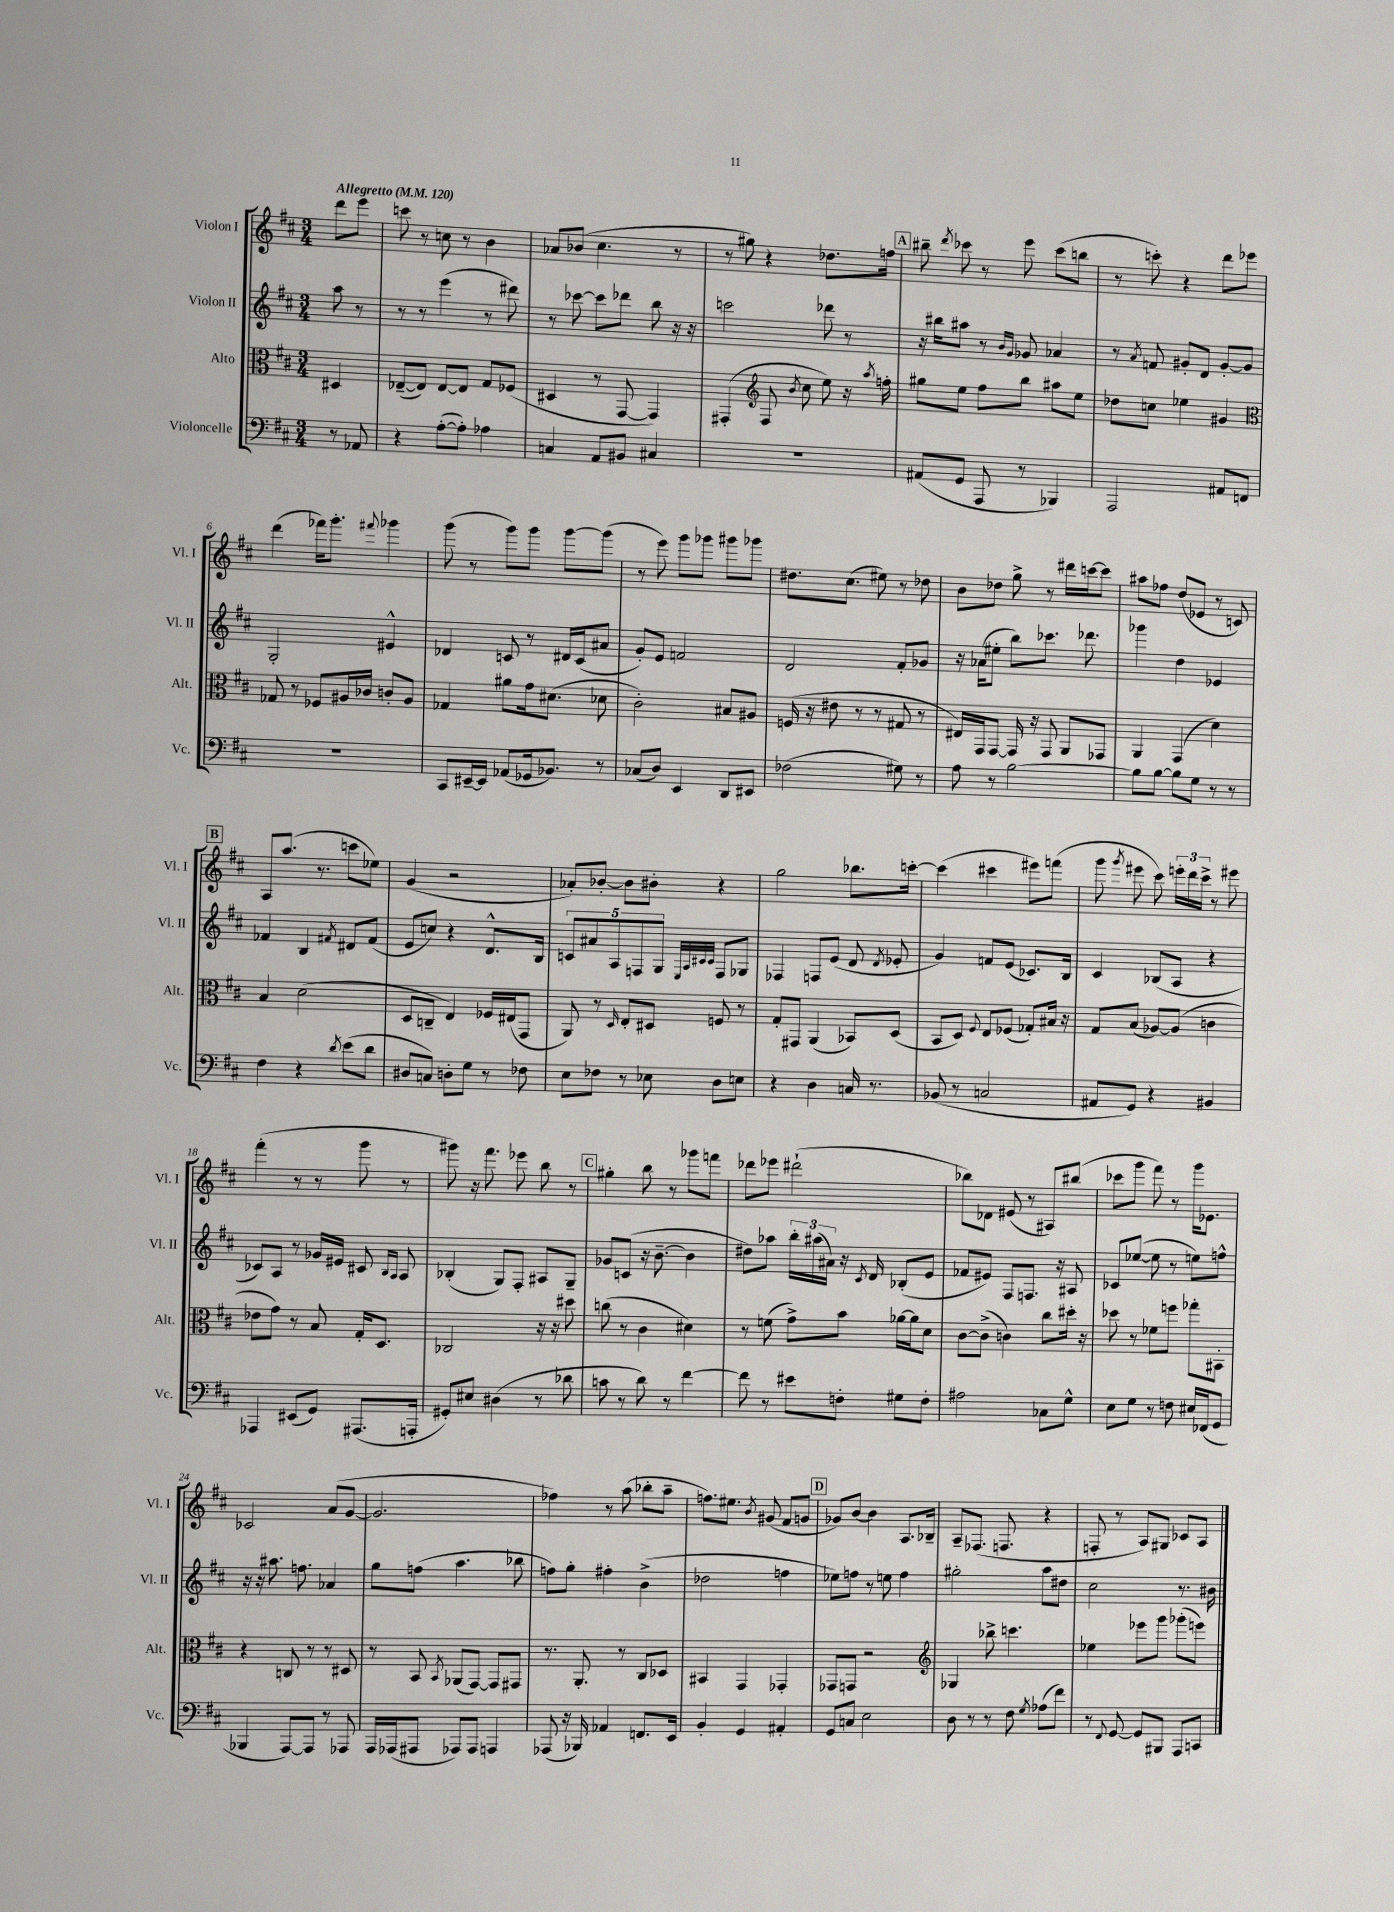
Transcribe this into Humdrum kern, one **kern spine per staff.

**kern	**kern	**kern	**kern
*staff4	*staff3	*staff2	*staff1
*clefF4	*clefC3	*clefG2	*clefG2
*k[f#c#]	*k[f#c#]	*k[f#c#]	*k[f#c#]
*M3/4	*M3/4	*M3/4	*M3/4
*MM120	*MM120	*MM120	*MM120
8r	4D#/	8aa\	8ddd\L
8AA-/	.	8r	8eee\J
=	=	=	=
4r	([8E-~/L	8r	8ccc\
.	8E-/]J)	8r	8r
([8A'\L	[8E-/L	(4eee\	8cc\
8A'\]J)	8E-/]J	.	8r
4A-\	8G/L	8r	4b\
.	(8F-/J	8ddd#\)	.
=	=	=	=
4C/	4D#/	8r	8a-/L
.	.	[8ccc-\	(8b-/J
8AA/L	8r	8ccc-\]L	4.cc#\
8BB#/J	[8GG/	8ddd-\J	.
4C#/	4GG/])	8bb\	.
.	.	16r	8r
.	.	16r	.
=	=	=	=
2.r	(4GG#'/	2ccc\	8r
.	.	.	8gg#\)
*	*clefG2	*	*
.	8F#/	.	4r
.	8qb/	.	.
.	8cc#\	.	.
.	8ee\)	8ddd-\	8.dd-\L
.	16r	8r	.
.	8qaa/	.	.
.	16ff'\	.	16ff\Jk
=	=	=	=
(8AA#/L	8gg#\L	16r	8bb#~\
.	.	16bb#\LK	.
.	.	.	8qddd/
8GG/J	8ee\J	8aa#\J	8ccc-\
8AAA/	8ff#\L	8r	8r
.	.	16qqb/LL	.
.	.	16qqg/JJ	.
8r	8bb\J	8g-/	8eee\
4BBB-/)	8aa#\L	4a-/	(8ccc-\L
.	8ee\J	.	8bb\J
=	=	=	=
2AAA/	8dd-\L	8r	8r
.	.	8qa/	.
.	8cc\J	8f/	8ccc'\)
.	4ee-\	8g#'/L	4r
.	.	8d/J	.
8AA#/L	4g#/	[8g#'/L	8ddd\L
8FF/J	.	8g#/]J	8eee-\J
=	=	=	=
*	*clefC3	*	*
2.r	8G-/	2G'/	(4ddd\
.	8r	.	.
.	8F-/L	.	16fff-\LK)
.	.	.	8.ggg'\J
.	16A#/L	.	.
.	16c-/JJ	.	.
.	.	.	8qqfff#/
.	8c'/L	4e#^^/	4ggg-\
.	8A#/J	.	.
=	=	=	=
8CC#/L	4G-/	4d-/	(8ggg\
[16EE#~/L	.	.	8r
16EE#/]JJ	.	.	.
(8AA-/L	8a#\L	8c/	8ggg\L)
16GG-/k	16g\k	8r	8ggg\J
8.BB-/J)	(8.d#\J	.	.
.	.	16d#/LL	[8ggg\L
.	.	(16c/J	.
8r	8d-\	8a#/J	(8ggg\]J
=	=	=	=
(8C-/L	2c#'\)	8g'/L)	8r
8D/J)	.	8e/J	8eee\)
4EE/	.	2f/	8ggg\L
.	.	.	8ggg-\J
8DD/L	8B#/L	.	8ggg#\L
8EE#/J	8A#/J	.	8ggg-\J
=	=	=	=
(2F-\	(16F/	2d/	8.dd#\L
.	16r	.	.
.	8e#\	.	.
.	.	.	(8.cc#\J
.	8r	.	.
.	8r	.	8ee#\)
8G#\)	8G#/	8f#'/L	8r
8r	8r	8g-/J	8dd-\
=	=	=	=
8A\	16E#/LL)	16r	8b\L
.	16GG/J	(16a-\LK	.
8r	[8GG/J	8ee#'\J	8dd-\J
[2B\	16GG/]	8bb\L)	8gg^\
.	16r	.	.
.	8GG/	8.ccc-\J	8r
.	8AA/L	.	16ddd#\LL
.	.	8.ddd-\	[16ccc\J
.	8GG-/J	.	8ccc\]J
=	=	=	=
8B\]L	4AA/	4ggg-\	8aa#\L
[8B\J	.	.	8ff-\J
8B\]L	(4GG/	4dd\	(8dd/L
8G\J	.	.	8e-/J
8r	4d\)	4e-/	8r
8r	.	.	8c/)
=	=	=	=
4F#\	4B/	4f-/	8A/L
.	.	.	(8.aa/J
4r	(2d\	4B/	.
.	.	.	8.r
8qd/	.	8qf#/	.
(8e\L	.	8d#/L	8ccc\L
8d\J	.	(8f#/J	8ee-\J)
=	=	=	=
8D#/L	8D/L	8e/L	(4g/
8C/J)	8C~/J	8cc/J)	.
8D'\L	4E/)	4r	2r
8G\J	.	.	.
8r	16F-/LL	8.d^^/L	.
.	(16E#/J	.	.
8F-\	8GG/J	.	.
.	.	16B/Jk	.
=	=	=	=
8E\L	8AA/)	10c/L	8a-'/L)
.	.	10a#/	.
8F-\J	8r	.	[8b-'/J
.	.	10A/	.
.	16qqD/	.	.
8r	8E'/L	.	8b-\]L
.	.	10F/	.
8E-\	8D#/J	.	8b#'\J
.	.	10G/J	.
.	.	32qqE/LLL	.
.	.	32qqA/	.
.	.	32qqc#/	.
.	.	32qqc#/JJJ	.
8D\L	8F/	8F/L	4r
8E\J	8r	8G-/J	.
=	=	=	=
4r	8G'/L	4F-/	2gg\
.	8GG#/J	.	.
4D\	(4AA/	8F/L	.
.	.	(8e/J	.
16C/	8BB-/L)	8d/	8.bb-\L
8.r	.	.	.
.	.	8qd/	.
.	(8D/J	8e-'/	.
.	.	.	[16ccc'\Jk
=	=	=	=
(8BB-/	8BB/L	4g/)	(4ccc\]
8r	8D/J)	.	.
.	8qqF#/	.	.
2C/	8E/L	8f/L	4ccc#\
.	(8F-/J	(8e/J	.
.	8G-'/L)	8.c-/L)	8eee#\L)
.	16B#/Jk	.	(8fff\J
.	16r	16B/Jk	.
=	=	=	=
8AA#/L	8G/L	4c#/	8ggg\
.	.	.	8qggg/
8GG/J)	(8B/J	.	8eee#\
4r	[8A-/L)	(8B-/L	8ccc#\)
.	(8A-/]J	8A/J	24eee'\LL
.	.	.	24ddd\
.	.	.	24ccc#^\JJ
4BB#/	4c\	4r	8r
.	.	.	8eee#\
=	=	=	=
4AAA-/	8e-\L	8c-/L)	(4fff#'\
.	8g\J)	8A/J	.
(8EE#/L	8r	8r	8r
8GG/J)	8B/	16g-/LL	8r
.	.	16e#/JJ	.
(8.AAA#/L	16G'/LK	8c#/	8ggg\
.	8.D/J	.	.
.	.	16qqB/LL	.
.	.	16qqA/JJ	.
.	.	8A/	8r
16AAA'/Jk	.	.	.
=	=	=	=
8GG#'/L)	2C-/	(4B-'/	8ggg#\)
8E#/J	.	.	16r
.	.	.	8.fff#\
(4D#\	.	8G/L)	.
.	.	8F#'/J	8eee-\
8r	16r	8A#/L	8bb\
.	16r	.	.
8d-\	8dd#\	8G~/J	8r
=	=	=	=
8c\	(8cc\	8g-/L	4gg#'\
8r	8r	(8c/J	.
8d\)	4c#\	16r	8bb\
.	.	[8.b~\	.
8r	.	.	8r
[4f#\	4d#\)	4b\]	8ggg-\L
.	.	.	8fff\J
=	=	=	=
8f#\]	8r	8dd#\L)	8ddd-\L
8r	(8f\	8aa-\J	8eee-\J
8e#\L	8g^\L)	24bb'\LL	(2ddd#`\
.	.	(24aa#\	.
.	.	24a#\JJ)	.
8F'\J	8b\J	16r	.
.	.	8qc#/	.
.	.	16d/	.
8G#\L	[16a-\LL	(8B-'/L	.
.	16a-\]J	.	.
8F'\J	8d\J	8e/J	.
=	=	=	=
2A#\	[8c#\L	8f-/L	8bb-\L)
.	(8c#^\]J	8e#/J)	8d-\J
.	4c\)	8F#/L	(8e#/
.	.	8.F/J	8r
8C-\L	8cc#\L	.	8A#/L)
.	.	16r	.
8G^^\J	16dd#'\Jk	8A#/	(8bb#/J
.	16r	.	.
=	=	=	=
8E\L	8dd-\	8c-/L	8ccc-\L
8G\J	8r	([8ee-/J	8ggg\J
8r	8f-\L	8ee-\]	8fff#\)
8F\	8ff\J	8r	8r
16E#/LL	8gg-'\L	8ee\L)	16ggg\LK
(16FF-/J	.	.	8.e-\J
8GG/J	8BB#'\J	8ff^^\J	.
=	=	=	=
4BBB-/	4r	16r	2c-/
.	.	16r	.
.	.	8.aa#\	.
[8AAA/L)	8C/	.	.
.	.	8.ff\	.
8AAA/]J	8r	.	.
8r	8r	4a-/	(8a/L
8AAA-/	8D#/	.	[8g/J
=	=	=	=
16AAA/LL	8r	8gg\L	2.g/]
(16AAA-/J	.	.	.
8AAA#/J	8BB/	(8ff\J	.
.	8qBB/	.	.
8AAA-/L)	(8AA-/L	4.aa\	.
8AAA-/J	[8GG/J)	.	.
4AAA/	8GG/]L	.	.
.	8GG#/J	8bb-\	.
=	=	=	=
(8AAA-/	8.r	8ff\L)	4ff-\)
16r	.	8gg'\J	.
16BBB-/)	8.AA'/	.	.
4AA-/	.	4ff#'\	8r
.	8r	.	(8aa\
8.FF/L	8C#/L	(4b^\	8bb-'\L
.	8D-/J	.	8aa~\J
16EE/Jk	.	.	.
=	=	=	=
4BB'/	4BB#/	2dd-\	8.ff\L)
.	.	.	8.ee#\J
4GG/	4GG/	.	.
.	.	.	8qb/
.	.	.	(8g#/
4AA#'/	4GG-'/	4ff\	8f#/L
.	.	.	8g/J
=	=	=	=
8GG/L	8GG-/L	8ee-\L)	8g-/L)
8C/J	8GG/J	8ff\J	[8b/J
2E\	2r	8r	4b\]
.	.	8ee\	.
.	.	4ff\	8.A/L
.	.	.	16B-~/Jk
=	=	=	=
*	*clefG2	*	*
8D\	4G-/	2gg#'\	8A~/L
8r	.	.	(8.F-/J
8r	8bb-^\	.	.
.	.	.	8.F/
8F#\	4.ccc\	.	.
8qG/	.	.	.
(8A-\L	.	8aa\L	4r
8f#\J)	.	8dd#\J	.
=	=	=	=
8r	4ee-\	2cc#\	8F'/
8qqFF#/	.	.	.
[8GG/	.	.	8r
8GG/]L	8eee-\L	.	8A/L)
8BBB#/J	8ggg\J	.	8G#/J
8AAA/L	(8ggg-'\L	8.r	8c-/L
8CC/J	8eee\J)	.	8A/J
.	.	16b#\	.
==	==	==	==
*-	*-	*-	*-
